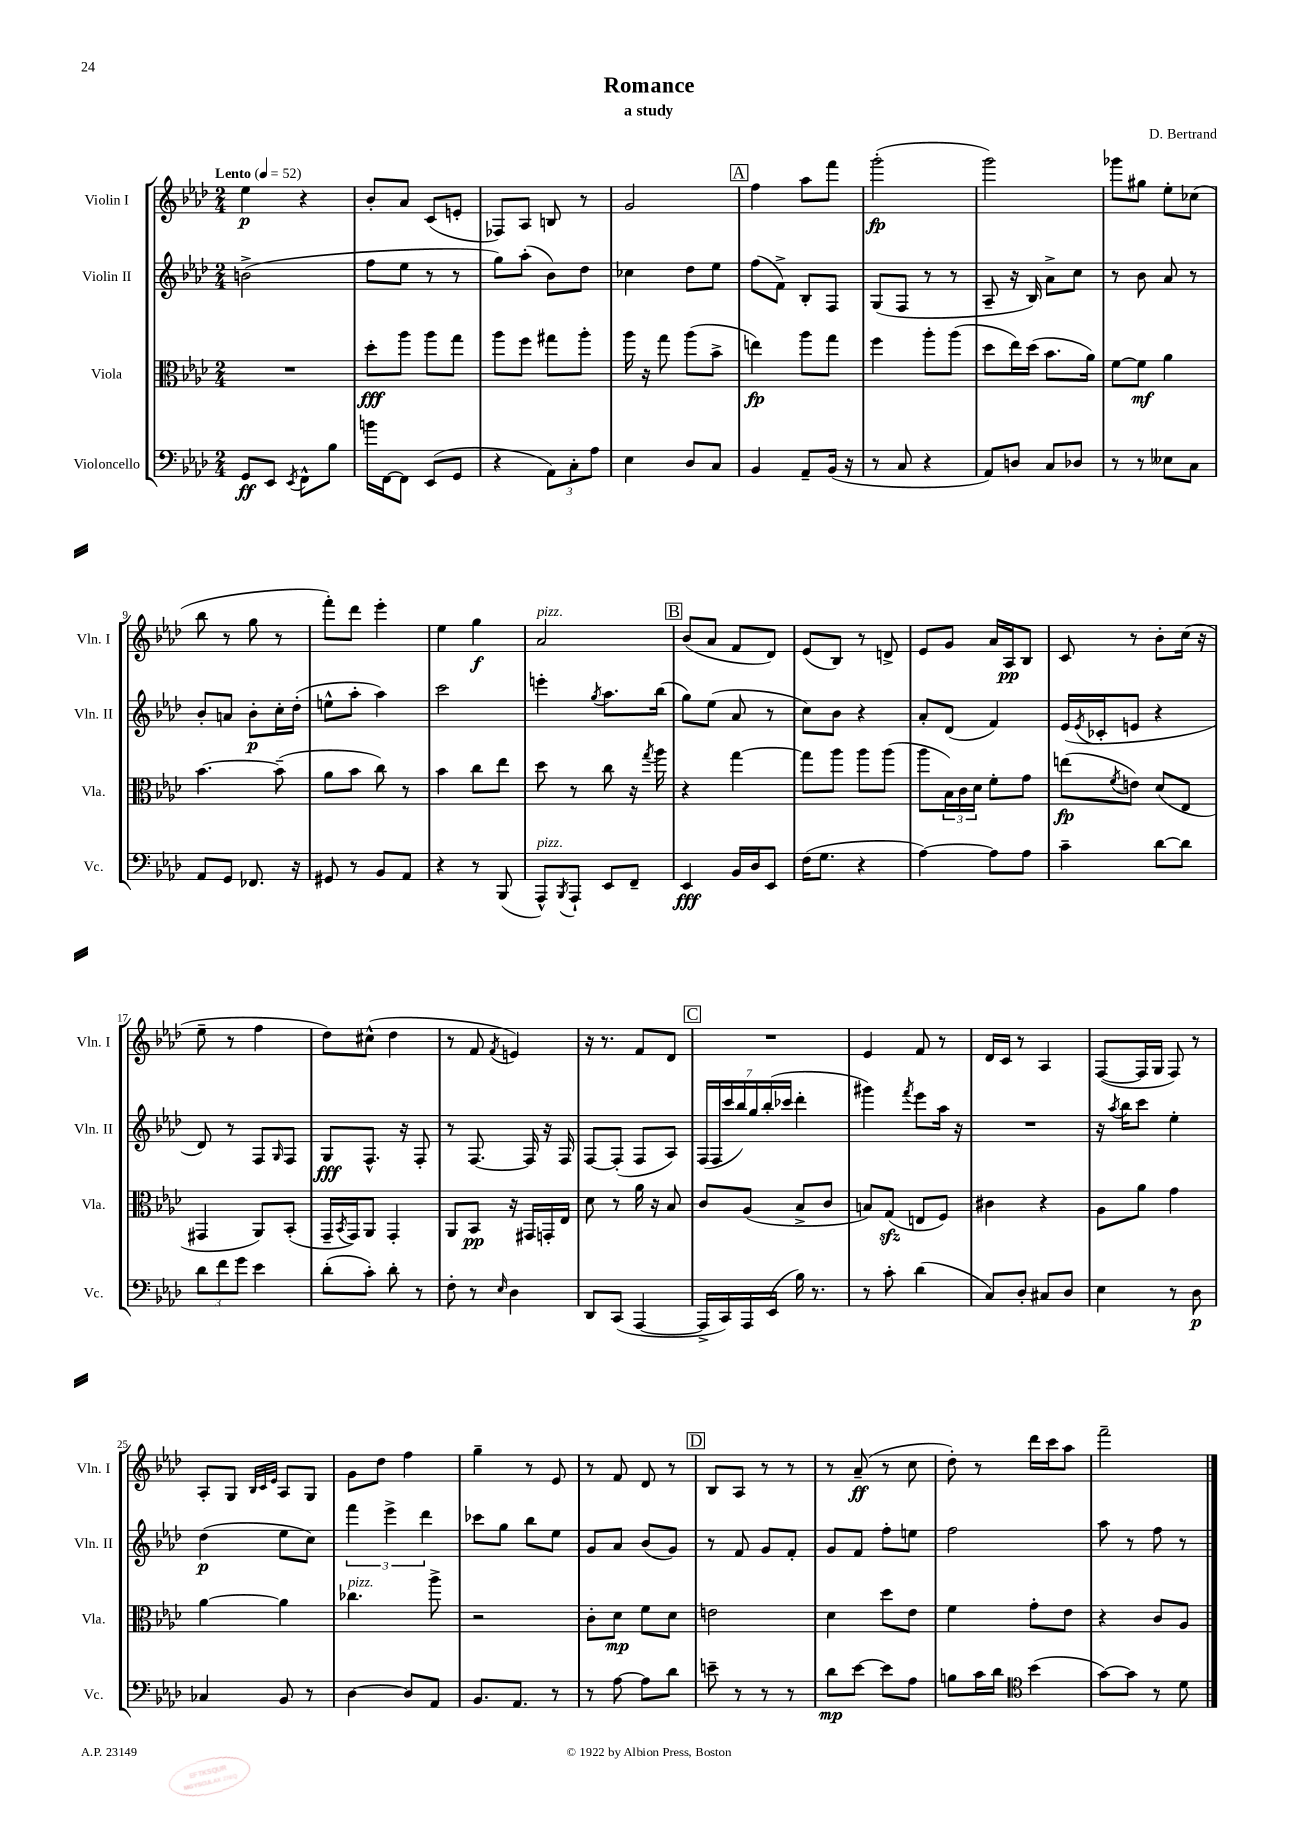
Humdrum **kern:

**kern	**kern	**kern	**kern
*staff4	*staff3	*staff2	*staff1
*clefF4	*clefC3	*clefG2	*clefG2
*k[b-e-a-d-]	*k[b-e-a-d-]	*k[b-e-a-d-]	*k[b-e-a-d-]
*M2/4	*M2/4	*M2/4	*M2/4
*MM52	*MM52	*MM52	*MM52
8GG/L	2r	(2b^\	4ee-\
8EE-/J	.	.	.
8qEE-/	.	.	.
8FF^^\L	.	.	4r
8B-\J	.	.	.
=	=	=	=
16b\LL	8dd-'\L	8ff\L	8b-'/L
[16FF\J	.	.	.
8FF\]J	8aa-\J	8ee-\J	8a-/J
(8EE-/L	8aa-\L	8r	(8c/L
8GG/J	8gg\J	8r	8e'/J
=	=	=	=
4r	8aa-\L	8gg\L)	8F-/L)
.	8ff\J	(8aa-'\J	8A-/J
12AA-\L)	8gg#\L	8b-\L)	8B/
12C'\	.	.	.
.	8aa-'\J	8dd-\J	8r
12A-\J	.	.	.
=	=	=	=
4E-\	16aa-\	4cc-\	2g/
.	16r	.	.
.	8gg\	.	.
8D-/L	(8aa-\L	8dd-\L	.
8C/J	8b-^\J	8ee-\J	.
=	=	=	=
4BB-/	4ee\)	(8ff\L	4ff\
.	.	8f^\J)	.
8AA-~/L	8aa-\L	8B-'/L	8aa-\L
(16BB-/Jk	8gg\J	8F/J	8fff\J
16r	.	.	.
=	=	=	=
8r	4ff\	(8G/L	(2ggg'\
8C/	.	8F/J	.
4r	8aa-'\L	8r	.
.	(8aa-\J	8r	.
=	=	=	=
8AA-/L)	8dd-\L	8A-~/	2ggg\)
8D/J	16ee-\L)	16r	.
.	(16dd-\JJ	16B-/)	.
8C/L	8.b-\L	8a-^\L	.
8D-/J	.	8cc\J	.
.	16a-\Jk)	.	.
=	=	=	=
8r	[8f\L	8r	8ggg-\L
8r	8f\]J	8b-\	8gg#\J
8E--\L	4a-\	8a-/	8ee-'\L
8C\J	.	8r	(8cc-\J
=	=	=	=
8AA-/L	[4.b-\	8b-'/L	8bb-\
8GG/J	.	8a/J	8r
8.FF-/	.	8b-'\L	8gg\
.	(8b-~\]	16cc'\L	8r
16r	.	(16dd-'\JJ	.
=	=	=	=
8GG#/	8a-\L	8ee^^\L	8fff'\L)
8r	8b-\J	8aa-'\J	8ddd-\J
8BB-/L	8cc\)	4aa-\)	4eee-'\
8AA-/J	8r	.	.
=	=	=	=
4r	4b-\	2ccc\	4ee-\
8r	8cc\L	.	4gg\
(8BBB-/	8ee-\J	.	.
=	=	=	=
8AAA-^^/L)	8dd-\	4eee'\	2a-/
8qBBB-/	.	.	.
8AAA-`/J	8r	.	.
.	.	8qgg/	.
8EE-/L	8cc\	8.aa-\L	.
8FF~/J	16r	.	.
.	8qgg/	.	.
.	16aa-\	(16bb-\Jk	.
=	=	=	=
4EE-/	4r	8gg\L)	(8b-/L
.	.	(8ee-\J	8a-/J
16BB-/LL	[4gg\	8a-/	8f/L
16D-/J	.	.	.
8EE-/J	.	8r	8d-/J)
=	=	=	=
(16F\LK	8gg\]L	8cc\L)	(8e-/L
8.G\J	.	.	.
.	8aa-\J	8b-\J	8B-/J)
4r	8aa-\L	4r	8r
.	(8aa-\J	.	8d^/
=	=	=	=
[4A-\)	8aa-\L	8a-'/L	8e-/L
.	24B-\L)	(8d-/J	8g/J
.	24c\	.	.
.	24d-\JJ	.	.
8A-\]L	8f'\L	4f/)	16a-/LL
.	.	.	16A-/J
8A-\J	8g\J	.	8B-/J
=	=	=	=
4c~\	(8ee\L	(16e-/LL	8c/
.	.	8qe-/	.
.	.	16c-'/J	.
.	8qf/	.	.
.	8e\J)	8e/J	8r
[8d-\L	(8d-/L	4r	8b-'\L
8d-\]J	8E-/J	.	(16cc\Jk
.	.	.	16r
=	=	=	=
12d-\L	4GG#/	8d-/)	8ee-~\
12f\	.	.	.
.	.	8r	8r
12g\J	.	.	.
4e-\	8AA-/L)	8F/L	4ff\
.	.	16qqG/	.
.	(8BB-'/J	8F/J	.
=	=	=	=
(8d-'\L	16GG~/LL	8G/L	8dd-\L)
.	8qBB-/	.	.
.	16GG/J)	.	.
8c'\J)	8AA-/J	8.F^^/J	(8cc#^^\J
8d-'\	4GG'/	.	4dd-\
.	.	16r	.
8r	.	8F'/	.
=	=	=	=
8F'\	8AA-/L	8r	8r
8r	8BB-/J	[8.F/	8f/
16qqE-/	.	.	8qf/
4D-\	16r	.	4e/)
.	16GG#/LL	16F/]	.
.	16GG'/	16r	.
.	16E-/JJ	16F/	.
=	=	=	=
8DD-/L	8d-\	[8F/L	16r
.	.	.	8.r
(8CC/J	8r	(8F'/]J	.
[4AAA-/	16a-\	8F/L	8f/L
.	16r	.	.
.	8B-/	8A-/J)	8d-/J
=	=	=	=
16AAA-^/]LL	8c/L	(28F/LL	2r
.	.	28F/	.
16CC/)	.	.	.
.	.	28ccc/	.
.	.	28bb-/)	.
16AAA-/	(8A-/J	.	.
.	.	28gg/	.
.	.	(28bb-'/	.
(16EE-/JJ	.	.	.
.	.	28ccc-/JJ	.
16B-\)	8B-^/L	4ddd-'\	.
8.r	.	.	.
.	8c/J	.	.
=	=	=	=
8r	8B/L)	4ggg#\)	4e-/
8c'\	(8G/J	.	.
.	.	8qfff/	.
(4d-\	8E/L	8eee-\L	8f/
.	8F/J)	16aa-\Jk	8r
.	.	16r	.
=	=	=	=
8C/L)	4c#\	2r	16d-/LL
.	.	.	16c/JJ
8D-'/J	.	.	8r
8C#/L	4r	.	4A-/
8D-/J	.	.	.
=	=	=	=
4E-\	8A-\L	16r	([8F/L
.	.	8qaa-/	.
.	.	16bb-\LK	.
.	8a-\J	8ccc\J	16F/]L
.	.	.	16G/JJ
8r	4g\	4ee-'\	8F/)
8D-\	.	.	8r
=	=	=	=
4C-/	[4a-\	(4dd-\	8A-'/L
.	.	.	8G/J
.	.	.	32qqB-/LLL
.	.	.	32qqc/
.	.	.	32qqe-/JJJ
8BB-/	4a-\]	8ee-\L	8A-/L
8r	.	8cc\J)	8G/J
=	=	=	=
[4D-\	4.cc-\	6fff\	8g\L
.	.	.	8dd-\J
.	.	6eee-^\	.
8D-/]L	.	.	4ff\
.	.	6ddd-\	.
8AA-/J	8aa-^\	.	.
=	=	=	=
8.BB-/L	2r	8ccc-\L	4gg~\
.	.	8gg\J	.
8.AA-/J	.	.	.
.	.	8bb-\L	8r
8r	.	8ee-\J	8e-/
=	=	=	=
8r	8c'\L	8g/L	8r
[8A-\	8d-\J	8a-/J	8f/
8A-\]L	8f\L	(8b-/L	8d-/
8d-\J	8d-\J	8g/J)	8r
=	=	=	=
8e~\	2e\	8r	8B-/L
8r	.	8f/	8A-/J
8r	.	8g/L	8r
8r	.	8f'/J	8r
=	=	=	=
8d-\L	4d-\	8g/L	8r
[8e-\J	.	8f/J	(8a-~/
8e-\]L	8dd-\L	8ff'\L	8r
8A-\J	8e-\J	8ee\J	8cc\
=	=	=	=
8B\L	4f\	2ff\	8dd-'\)
16c\L	.	.	8r
16d-\JJ	.	.	.
*clefC4	*	*	*
(4b-\	8g'\L	.	16ddd-\LL
.	.	.	16ccc\J
.	8e-\J	.	8aa-\J
=	=	=	=
[8g\L)	4r	8aa-\	2fff~\
8g\]J	.	8r	.
8r	8c/L	8ff\	.
8d-\	8A-/J	8r	.
==	==	==	==
*-	*-	*-	*-
